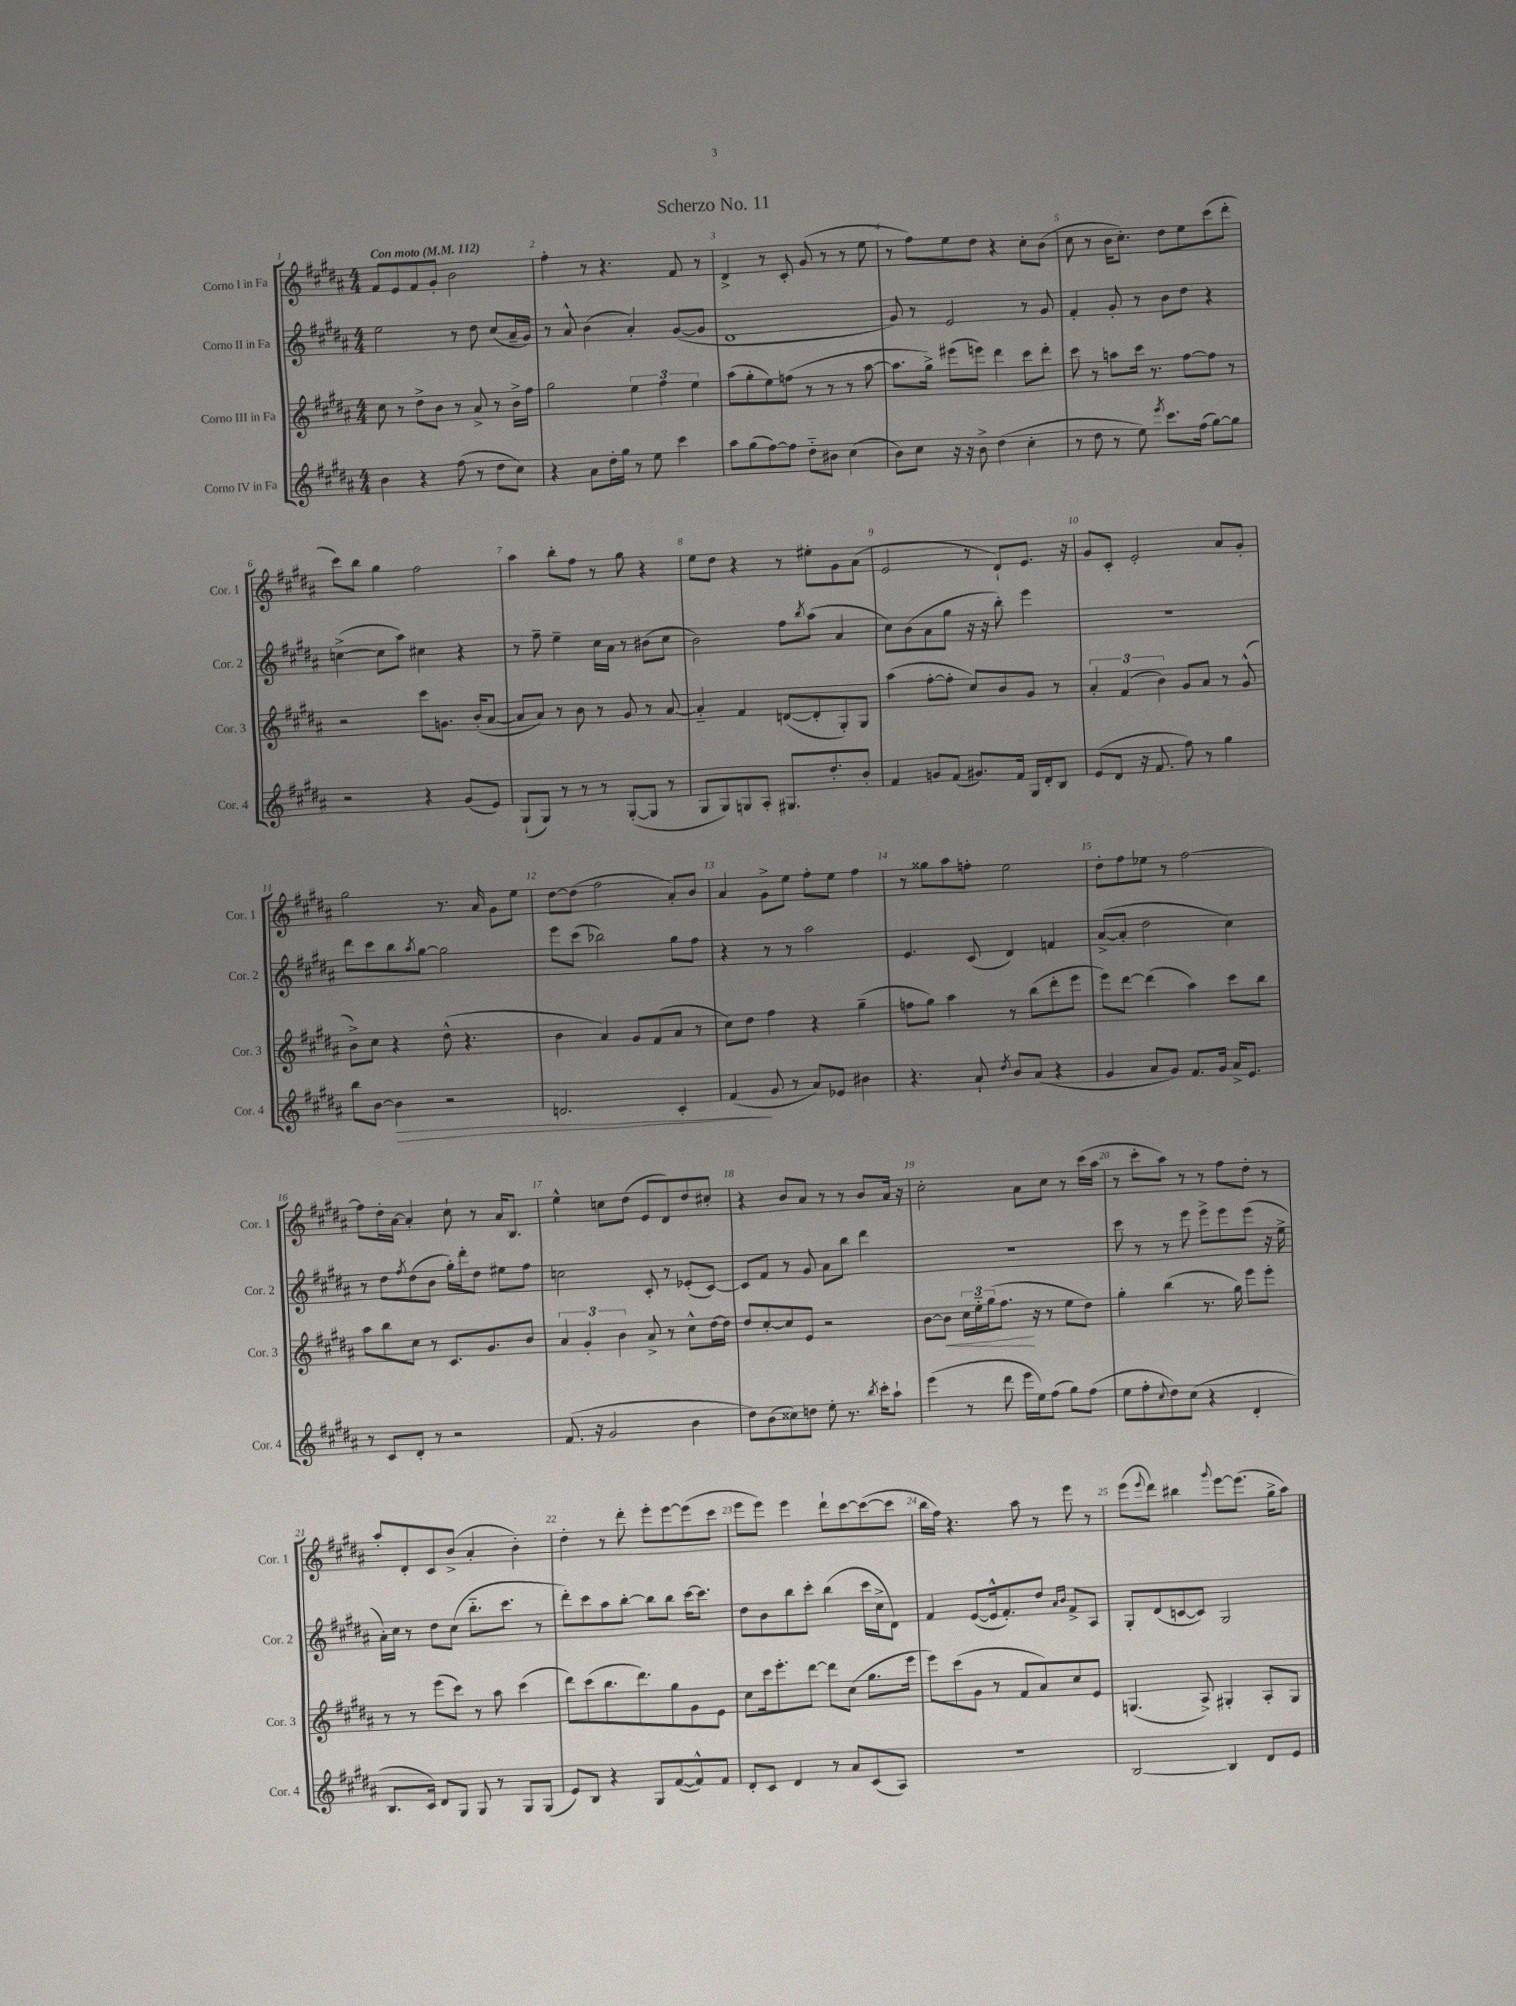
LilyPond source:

\header { title = "Scherzo No. 11" }
<<
\new StaffGroup <<
\new Staff = "s0" \with { instrumentName = "Corno I in Fa" shortInstrumentName = "Cor. 1" } {
    \clef treble \key b \major \numericTimeSignature \time 4/4 \tempo "Con moto" 4 = 112
    fis'8 e'8 fis'8 gis'8-. b'2 |
    fis''4-. r8 r4. fis'8 r8 |
    dis'4-> r8 cis'8-. gis'8( r8 r8 e''8 |
    r8 fis''8) e''8 dis''8 r4 cis''8-. b'8( |
    cis''8 r8 b'16 cis''8.-.) dis''8 e''8 cis'''8( dis'''8-. |
    cis'''8) b''8 gis''4 fis''2 |
    ais''4 b''8-. fis''8 r8 gis''8 r4 |
    e''8 dis''8 r4 r8 eis''8-. gis'8 ais'8( |
    e'2 r8 dis'8-!) e'8. r16 |
    gis'8 cis'8-. e'2-. ais'8 gis'8-. |
    gis''2 r8. ais'16 gis'8 e''8 |
    dis''8~ dis''8( fis''2 ais'8-.) b'8 |
    ais'4 gis'8-> e''8 fis''8-. e''8 fis''4 |
    r8 gisis''8 ais''8 f''8-. e''2 |
    dis''8-. fis''8 ees''8 r8 fis''2~ |
    fis''8 dis''16-. ais'16~ ais'4-. cis''8-! r8 ais'16 b8. |
    e''4-^ c''8 dis''8( e'8 dis'8) dis''8 cis''8-. |
    r4 b'8 ais'8 r8 r8 b'8 ais'16 r16 |
    cis''2-. ais'8 cis''8 r8 cis'''16( ais''16 |
    r8 cis'''8-. ais''8) r8 r8 fis''8 dis''8-. r8 |
    ais''8-. dis'8-. cis'8 b'8->( ais'4-. b'4-.) |
    dis''4-. r8 dis'''8-. e'''8-. e'''8~ e'''8( cis'''8 |
    e'''8 e'''8) e'''4 dis'''8-! cis'''8~ cis'''8~( cis'''8 |
    b''16 fis''16) r4. ais''8 r8 e'''8 r8 |
    e'''8( \appoggiatura { e'''8 } dis'''8) bis''4 \appoggiatura { gis'''8 } e'''8~ e'''8.( gis''16-> ais''8) \bar "|." |
}
\new Staff = "s1" \with { instrumentName = "Corno II in Fa" shortInstrumentName = "Cor. 2" } {
    \clef treble \key b \major \numericTimeSignature \time 4/4
    e''2 r8 dis''8 cis''8( ais'16-- gis'16) |
    r8 ais'8-^ b'4( ais'4-.) gis'8~( gis'8 |
    dis'1 |
    gis'8) r8 e'2 r8 gis'8 |
    fis'4-. gis'8-. r8 b'8 dis''8 r4 |
    c''4~->( c''8 ais''8) cis''4 r4 |
    r8 fis''8-- e''4-- cis''16 ais'16 r8 bis'8( cis''8 |
    b'2) fis''8 \acciaccatura { b''8 } ais''8( ais'4 |
    cis''8) b'8( ais'8 gis''8 r16 r16 b''8-.) e'''4 |
    R1 |
    dis'''8 cis'''8 b''8 \acciaccatura { ais''8 } gis''8~ gis''2 |
    e'''8 cis'''8( bes''2) gis''8 fis''8 |
    r4 r8 r8 ais''2 |
    e'4. cis'8( dis'4) f'4 |
    ais'8~->( ais'8-. dis''2 cis''4) |
    r8 dis''8 \acciaccatura { fis''8 } dis''8( b'8 gis''16-.) dis'''16-. dis''8 eis''8 fis''8 |
    c''2 cis'8-. r8 ees'8-.( cis'8~) |
    cis'8 fis'8 r8 gis'8 ais'8 b''8 dis'''4 |
    R1 |
    cis'''8 r8 r8 e'''8 e'''8-> e'''8 e'''8( r16 e''16-> |
    ais'16-.) cis''16 r8 dis''8 cis''8( b''8.-_ cis'''8. r8 |
    dis'''8-.) cis'''8 ais''8 b''8~-. b''8 b''8 cis'''16~ cis'''8. |
    dis''8 b'8 b''8 cis'''8-. b''4( cis'''16 cis''16-> dis'8) |
    fis'4 e'8~( e'16-^ fis'8.-.) dis''8 \grace { ais'16 b'16 } fis'8-> ais8 |
    gis8-. dis'8( c'8~ c'8) gis2 \bar "|." |
}
\new Staff = "s2" \with { instrumentName = "Corno III in Fa" shortInstrumentName = "Cor. 3" } {
    \clef treble \key b \major \numericTimeSignature \time 4/4
    cis''8 r8 dis''8-> b'8 r8 ais'8-> r8 b'16-> fis''16 |
    gis''2 \tuplet 3/2 { e''4 fis''4 e''4 } |
    ais''8( gis''8-. e''8) f''8( r8 r8 r8 ais''8~ |
    ais''8. gis''16->) eis'''8( e'''8) dis'''4 cis'''8 dis'''8-. |
    cis'''8 r8 a''8 cis'''16 r8. fis''8~ fis''8 r8 |
    r2 cis'''8 g'8. b'16-.( ais'8~ |
    ais'8 ais'8) r8 b'8 r8 gis'8 r8 ais'8~ |
    ais'4-_ fis'4 d'8~( d'8-. gis8-.) gis8 |
    ais''4( fis''8~-. fis''8-. cis''8) b'8 gis'8 r8 |
    \tuplet 3/2 { ais'4-. fis'4( b'4) } gis'8 ais'8 r8 gis'8-^( |
    b'8->) cis''8 r4 dis''8-^( r4. |
    b'4 ais'4) gis'8 fis'8( ais'8 r8 |
    cis''8) dis''8 fis''4 r4 gis''4--( |
    f''8 gis''8) ais''4 r8 b''8( dis'''8-. e'''8 |
    e'''8) dis'''8~ dis'''4( ais''4) cis'''8 b''8 |
    ais''8 b''8 cis''8 r8 cis'8. gis'8. b'8 |
    \tuplet 3/2 { ais'4 gis'4-. b'4 } ais'8-> r8 cis''8-^ dis''16~ dis''16 |
    dis''8 cis''8~-. cis''8 e'8 r2 |
    b'8~ b'8\< \tuplet 3/2 { cis''16 e''16-_ gis''16( } fis''8.\! r16 r8 e''8 dis''8) |
    gis''4-. b''4( r8. gis''16) e'''8 e'''8-. |
    r8 r8 e'''8( cis'''8) r8 ais''8 cis'''4( |
    dis'''8) cis'''8( b''8. dis'''8.) gis''8 gis'8 e'8 |
    cis''8 cis'''16 e'''8.-. dis'''8~ dis'''8 cis''8( gis''8. e'''16 |
    e'''8) cis'''8( gis'8 r8 fis'8 ais'8) cis''8 e'8 |
    g4.( ais8->) gis4-. ais8-. gis8 \bar "|." |
}
\new Staff = "s3" \with { instrumentName = "Corno IV in Fa" shortInstrumentName = "Cor. 4" } {
    \clef treble \key b \major \numericTimeSignature \time 4/4
    b'4 r4 fis''8( r8 dis''8 cis''8) |
    r4 ais'8 dis''16-. gis''16 r8 e''8 cis'''4 |
    ais''8 gis''8( fis''8~) fis''8 dis''8-_ bis'8 cis''4( |
    b'8) cis''8 r16 r16 b'8-> dis''4( cis''4-. |
    r8 dis''8 r8 e''8) \acciaccatura { e'''8 } cis'''8. fis''16( gis''8~) gis''8 |
    r2 r4 gis'8( e'8) |
    gis8-!( gis8) r8 r8 r8 gis8~-.( gis8 r8 |
    gis8 gis8) g8 ais8-. gis8. dis''8.-. b'8-. |
    fis'4 g'8 fis'8( gis'8.) fis'16 gis16 dis'16-. b8 |
    e'8( dis'8 r16 fis'8. fis''8) r8 gis''4 |
    b''8 b'8~ b'4\> r2 |
    d'2. cis'4-. |
    fis'4\!( gis'8 r8 ais'8) ees'8 bis'4 |
    r4. ais'8-! \acciaccatura { dis''8 } b'8 ais'8( r4 |
    gis'4 ais'8 gis'8) fis'8. gis'16 ais'16-> e'8. |
    r8 cis'8 dis'8-. r8 r2 |
    fis'8.( r16 gis'2 b'4 |
    dis''8) b'8( cisis''8) d''8 e''8-. r8. \acciaccatura { b''8 } cis'''16-. ais''8-! |
    e'''4( r8 dis'''8 e'''16 e''16) fis''8( gis''8) fis''8( |
    e''8 fis''8-. \appoggiatura { cis''8 } dis''8) cis''8( r4 dis'4-. |
    b8. cis'16) dis'8 gis8 gis8 r8 gis8 gis8( |
    e'8) b8 r4 gis8 fis'8~( fis'8-^) fis'8 |
    dis'8-. cis'8 dis'4 r8 ais'8 cis'8( ais8) |
    R1 |
    b2~ b4 dis'8 e'8 \bar "|." |
}
>>
>>
\layout { \context { \Score \override BarNumber.break-visibility = ##(#f #t #t) barNumberVisibility = #all-bar-numbers-visible } }
